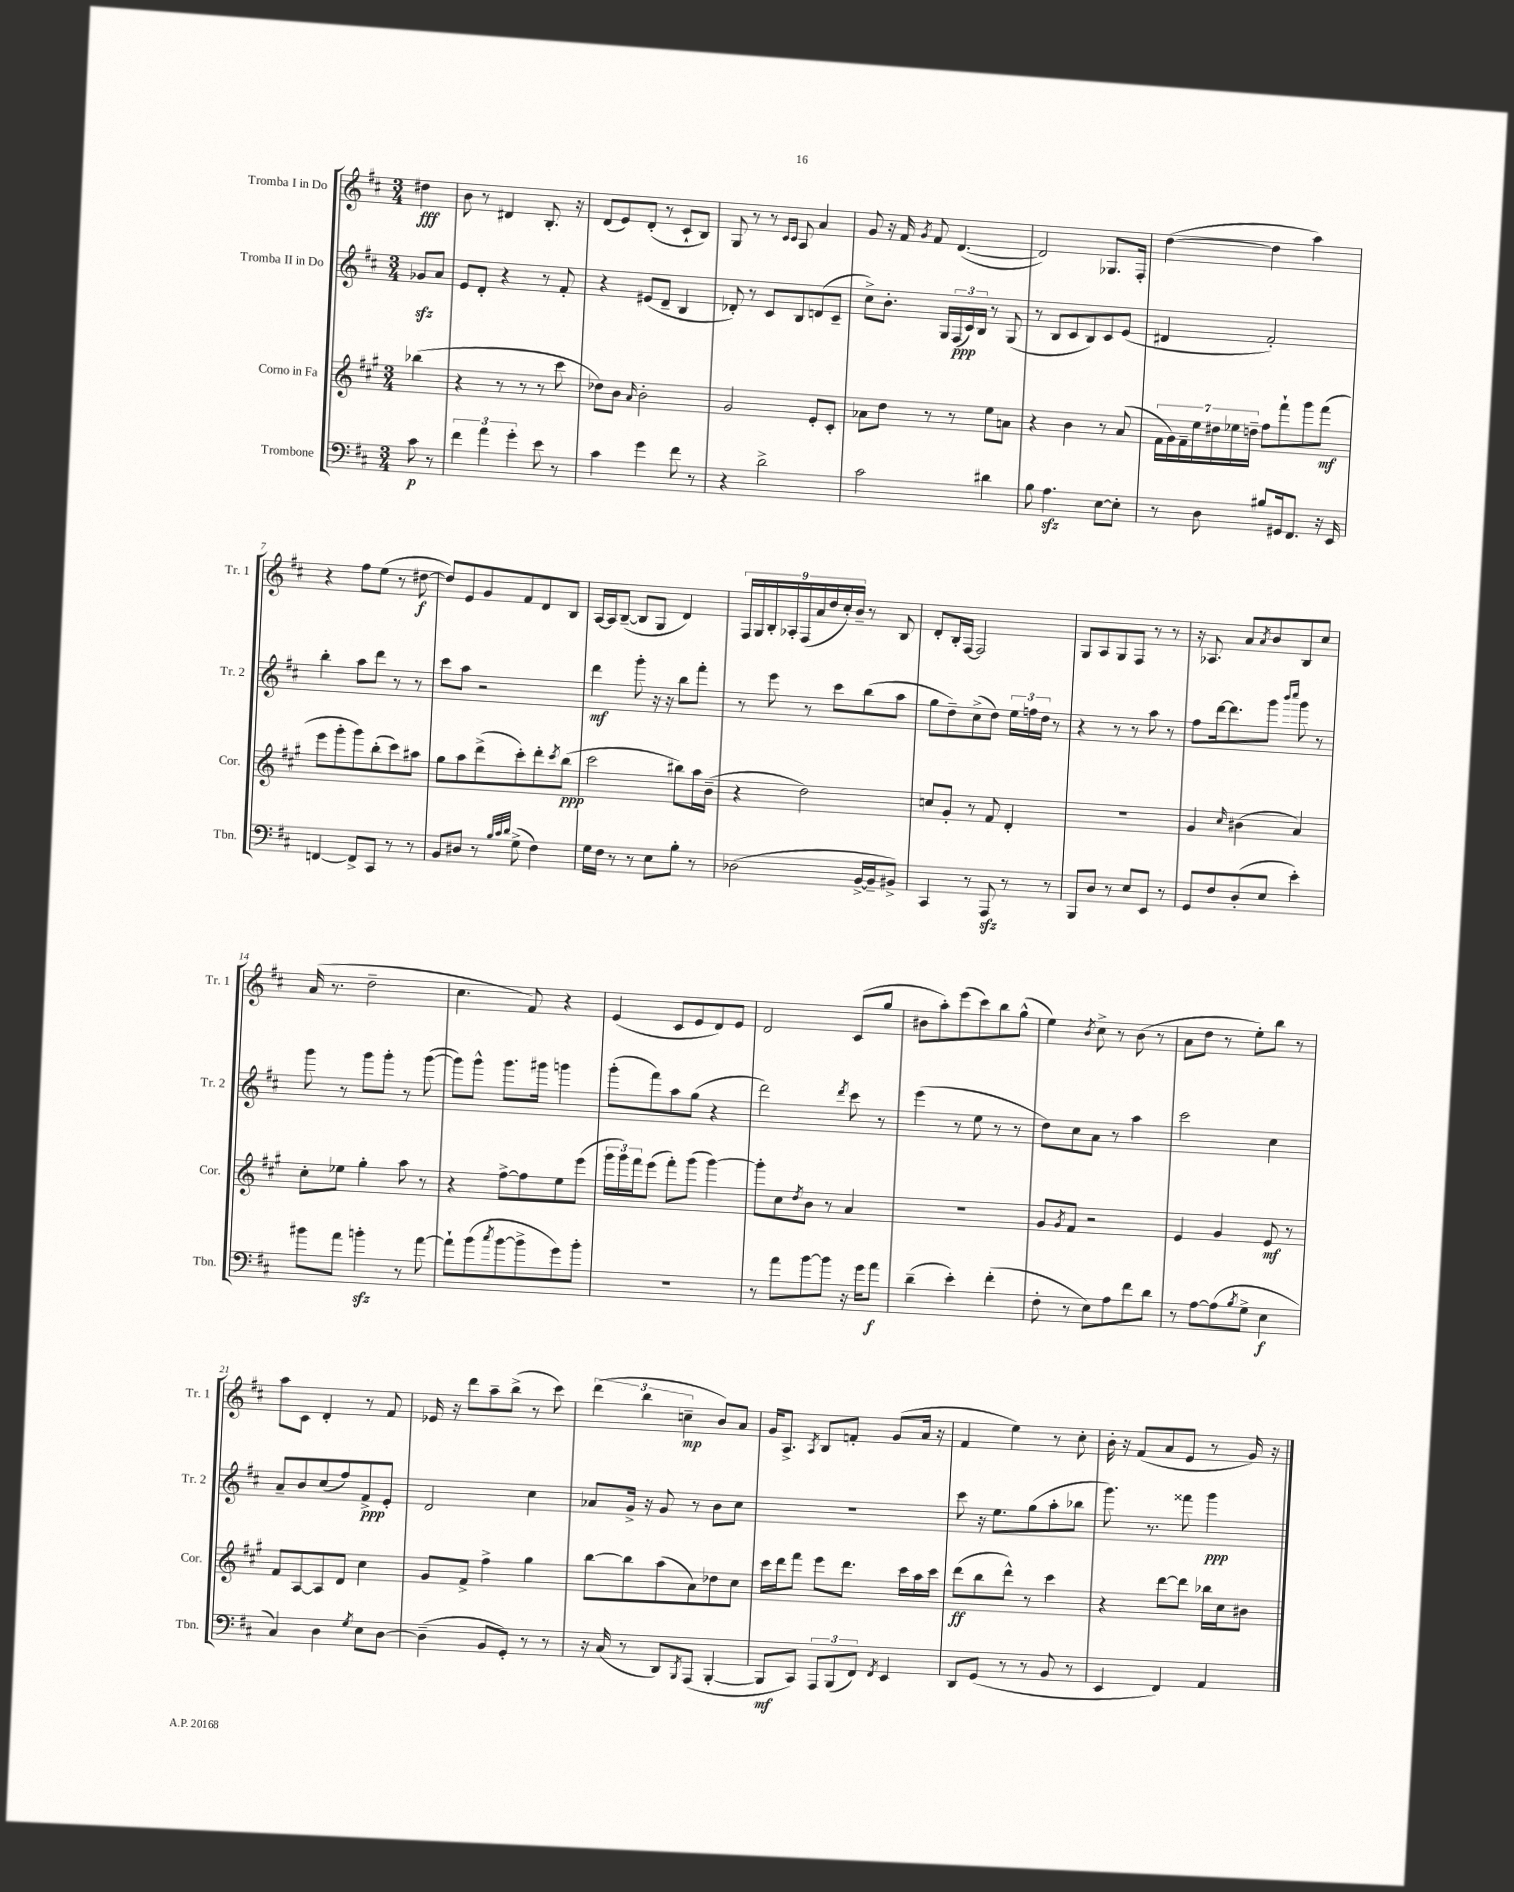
<<
\new StaffGroup <<
\new Staff = "s0" \with { instrumentName = "Tromba I in Do" shortInstrumentName = "Tr. 1" } {
    \clef treble \key d \major \numericTimeSignature \time 3/4 \partial 4
    dis''4\fff |
    b'8 r8 dis'4 b8.-. r16 |
    d'8( e'8) d'8-.( r8 cis'8-! b8) |
    g8 r8 r8 \grace { cis'16 cis'16 } a8 a'4 |
    g'8 r16 fis'16 \acciaccatura { g'8 } fis'8 d'4.~( |
    d'2) ges8. fis16-. |
    d''4~( d''4 a''4) |
    r4 fis''8 e''8( r8 dis''8~\f |
    dis''8) e'8 g'8 fis'8 d'8 b8 |
    a16~ a16 b8~--( b8 g8 d'4) |
    \tuplet 9/8 { fis16 g16 b16-. aes16-. fis16( a'16 d''16 cis''16-.) b'16-- } r8 b8 |
    d'8-. b16-. fis16~ fis2 |
    g8 a8 g8 fis8 r8 r8 |
    r16 aes8. a'8 \acciaccatura { a'8 } b'8 b8 cis''8 |
    a'16( r8. d''2-- |
    cis''4. fis'8) r4 |
    e'4( cis'8 e'8 d'8) e'8 |
    d'2 cis'8( g''8 |
    bis'8 a''8-.) e'''8( cis'''8) b''8 g''8-^( |
    e''4) \acciaccatura { b'8 } cis''8-> r8 b'8( r8 |
    a'8 d''8 r8 e''8-.) b''8 r8 |
    a''8 cis'8 d'4-. r8 fis'8 |
    ees'16 r16 d'''8 a''8-- b''8->( r8 cis'''8) |
    \tuplet 3/2 { d'''4( b''4 c''4--\mp } b'8) a'8 |
    g'16 a8.-> \acciaccatura { a8 } b8 f'8-. g'8( a'16 r16 |
    fis'4 e''4) r8 cis''8-. |
    b'16-. r16 fis'8( a'8 e'8 r8 g'16) r16 \bar "|." |
}
\new Staff = "s1" \with { instrumentName = "Tromba II in Do" shortInstrumentName = "Tr. 2" } {
    \clef treble \key d \major \numericTimeSignature \time 3/4 \partial 4
    ges'8\sfz a'8 |
    e'8 d'8-. r4 r8 fis'8-. |
    r4 eis'8( d'8-- b4 |
    des'8-.) r8 cis'8 b8 d'8( cis'8-- |
    cis''8->) b'8.-. g16 \tuplet 3/2 { fis16\ppp( cis'16) b16 } r8 g8( |
    r8 b8 cis'8 b8) cis'8 e'8( |
    dis'4 fis'2-.) |
    b''4-. a''8 d'''8 r8 r8 |
    cis'''8 a''8 r2 |
    d'''4\mf g'''8-. r16 r16 b''8 fis'''8-. |
    r8 e'''8 r8 cis'''8 b''8( a''8 |
    g''8 d''8--) cis''8->( d''8) \tuplet 3/2 { e''16 f''16 d''16 } r8 |
    r4 r8 r8 a''8 r8 |
    fis''8 d'''16~ d'''8. g'''8 \grace { b'''16 cis''''16 } g'''8 r8 |
    g'''8 r8 g'''8 g'''8-. r8 g'''8~( |
    g'''8) g'''8-^ g'''8. gis'''16 g'''4 |
    g'''8-.( fis'''8) a''8 g''8( r4 |
    d'''2) \acciaccatura { d'''8 } cis'''8 r8 |
    e'''4( r8 e''8 r8 r8 |
    d''8) cis''8 a'8 r8 a''4 |
    cis'''2 cis''4 |
    a'8-- b'8 cis''8( fis''8) fis'8->\ppp e'8-. |
    d'2 cis''4 |
    aes'8 g'16-> r16 g'8 r8 b'8 cis''8 |
    R2. |
    cis'''8 r16 e''8. g''8( a''8-. bes''8 |
    g'''8.) r8. fisis'''8 g'''4\ppp \bar "|." |
}
\new Staff = "s2" \with { instrumentName = "Corno in Fa" shortInstrumentName = "Cor." } {
    \clef treble \key a \major \numericTimeSignature \time 3/4 \partial 4
    bes''4( |
    r4 r8 r8 r8 cis'''8 |
    des''8) b'8 \grace { a'16 } b'2-. |
    gis'2 e'8-. cis'8-. |
    aes'8 d''8 r8 r8 e''8 a'8 |
    r4 b'4 r8 a'8( |
    \tuplet 7/4 { fis'16 gis'16) fis'16-- e''16 dis''16 ees''16 d''16-- } fis''8 fis'''8-! gis'''8 fis'''8\mf( |
    e'''8 gis'''8-. gis'''8) b''8-.( cis'''8) ais''8 |
    gis''8 a''8 d'''8->( cis'''8-.) d'''8-. \acciaccatura { cis'''8 } b''8\ppp( |
    cis'''2 bis''8) a''16 b'16--( |
    r4 d''2) |
    c''8 gis'8-. r8 fis'8 d'4-. |
    R2. |
    gis'4 \grace { cis''16 } bis'4( a'4) |
    cis''8-. ees''8 gis''4-. a''8 r8 |
    r4 fis''8~-> fis''8 e''8 e'''8( |
    \tuplet 3/2 { gis'''16 gis'''16) fis'''16 } e'''8( fis'''8-.) gis'''8( gis'''4~) |
    gis'''8-. cis''8 \acciaccatura { d''8 } b'8 r8 a'4 |
    R2. |
    gis'8 \acciaccatura { gis'8 } fis'8 r2 |
    e'4 gis'4 e'8\mf r8 |
    fis'8 a8~ a8 d'8 cis''4 |
    gis'8 fis'8-> fis''4-> gis''4 |
    b''8~ b''8 a''8( a'8) des''8 cis''8 |
    cis'''16 d'''16 fis'''8 e'''8 d'''8. cis'''16 a''16 cis'''16 |
    d'''8\ff( b''8 d'''8-^) r8 cis'''4 |
    r4 d'''8~ d'''8 bes''16 cis''16 bis'8 \bar "|." |
}
\new Staff = "s3" \with { instrumentName = "Trombone" shortInstrumentName = "Tbn." } {
    \clef bass \key d \major \numericTimeSignature \time 3/4 \partial 4
    cis'8\p r8 |
    \tuplet 3/2 { fis'4 a'4 g'4-. } e'8 r8 |
    cis'4 g'4 fis'8 r8 |
    r4 d'2-> |
    cis'2 dis'4 |
    b8 a4.\sfz e8~ e8-. |
    r8 d8 bis8 gis,16 fis,8. r16 e,16 |
    f,4~ f,8-> cis,8 r8 r8 |
    b,8 dis8 r8 \grace { b32 cis'32 d'32 } g8->( fis4) |
    g16 fis16 r8 r8 e8 b8-. r8 |
    des2( b,16~-> b,16-- bis,8->) |
    cis,4 r8 a,,8\sfz r8 r8 |
    b,,8 d8 r8 e8 e,8 r8 |
    g,8 fis8 d8-.( e8 e'4-.) |
    bis'8 a'8 b'4-.\sfz r8 a'8~ |
    a'8-! b'8( \acciaccatura { cis''8 } b'8~ b'8-> g'8) b'8-. |
    R2. |
    r8 a'8 b'8~ b'8 r16 g'16 a'8\f |
    d'4--( e'4-.) fis'4-.( |
    fis8-. r8 e8) a8 fis'8 d'8 |
    r8 a8~ a8( \acciaccatura { b8 } g8-> e4\f |
    cis4) d4 \acciaccatura { g8 } e8 d8~ |
    d4--( b,8 g,8-.) r8 r8 |
    r16 cis16( r8 d,8) \acciaccatura { b,,8 } a,,8( b,,4~-. |
    b,,8\mf cis,8) \tuplet 3/2 { a,,8 b,,8( fis,8) } \acciaccatura { fis,8 } e,4 |
    d,8 g,8( r8 r8 b,8 r8 |
    e,4 fis,4) a,4 \bar "|." |
}
>>
>>
